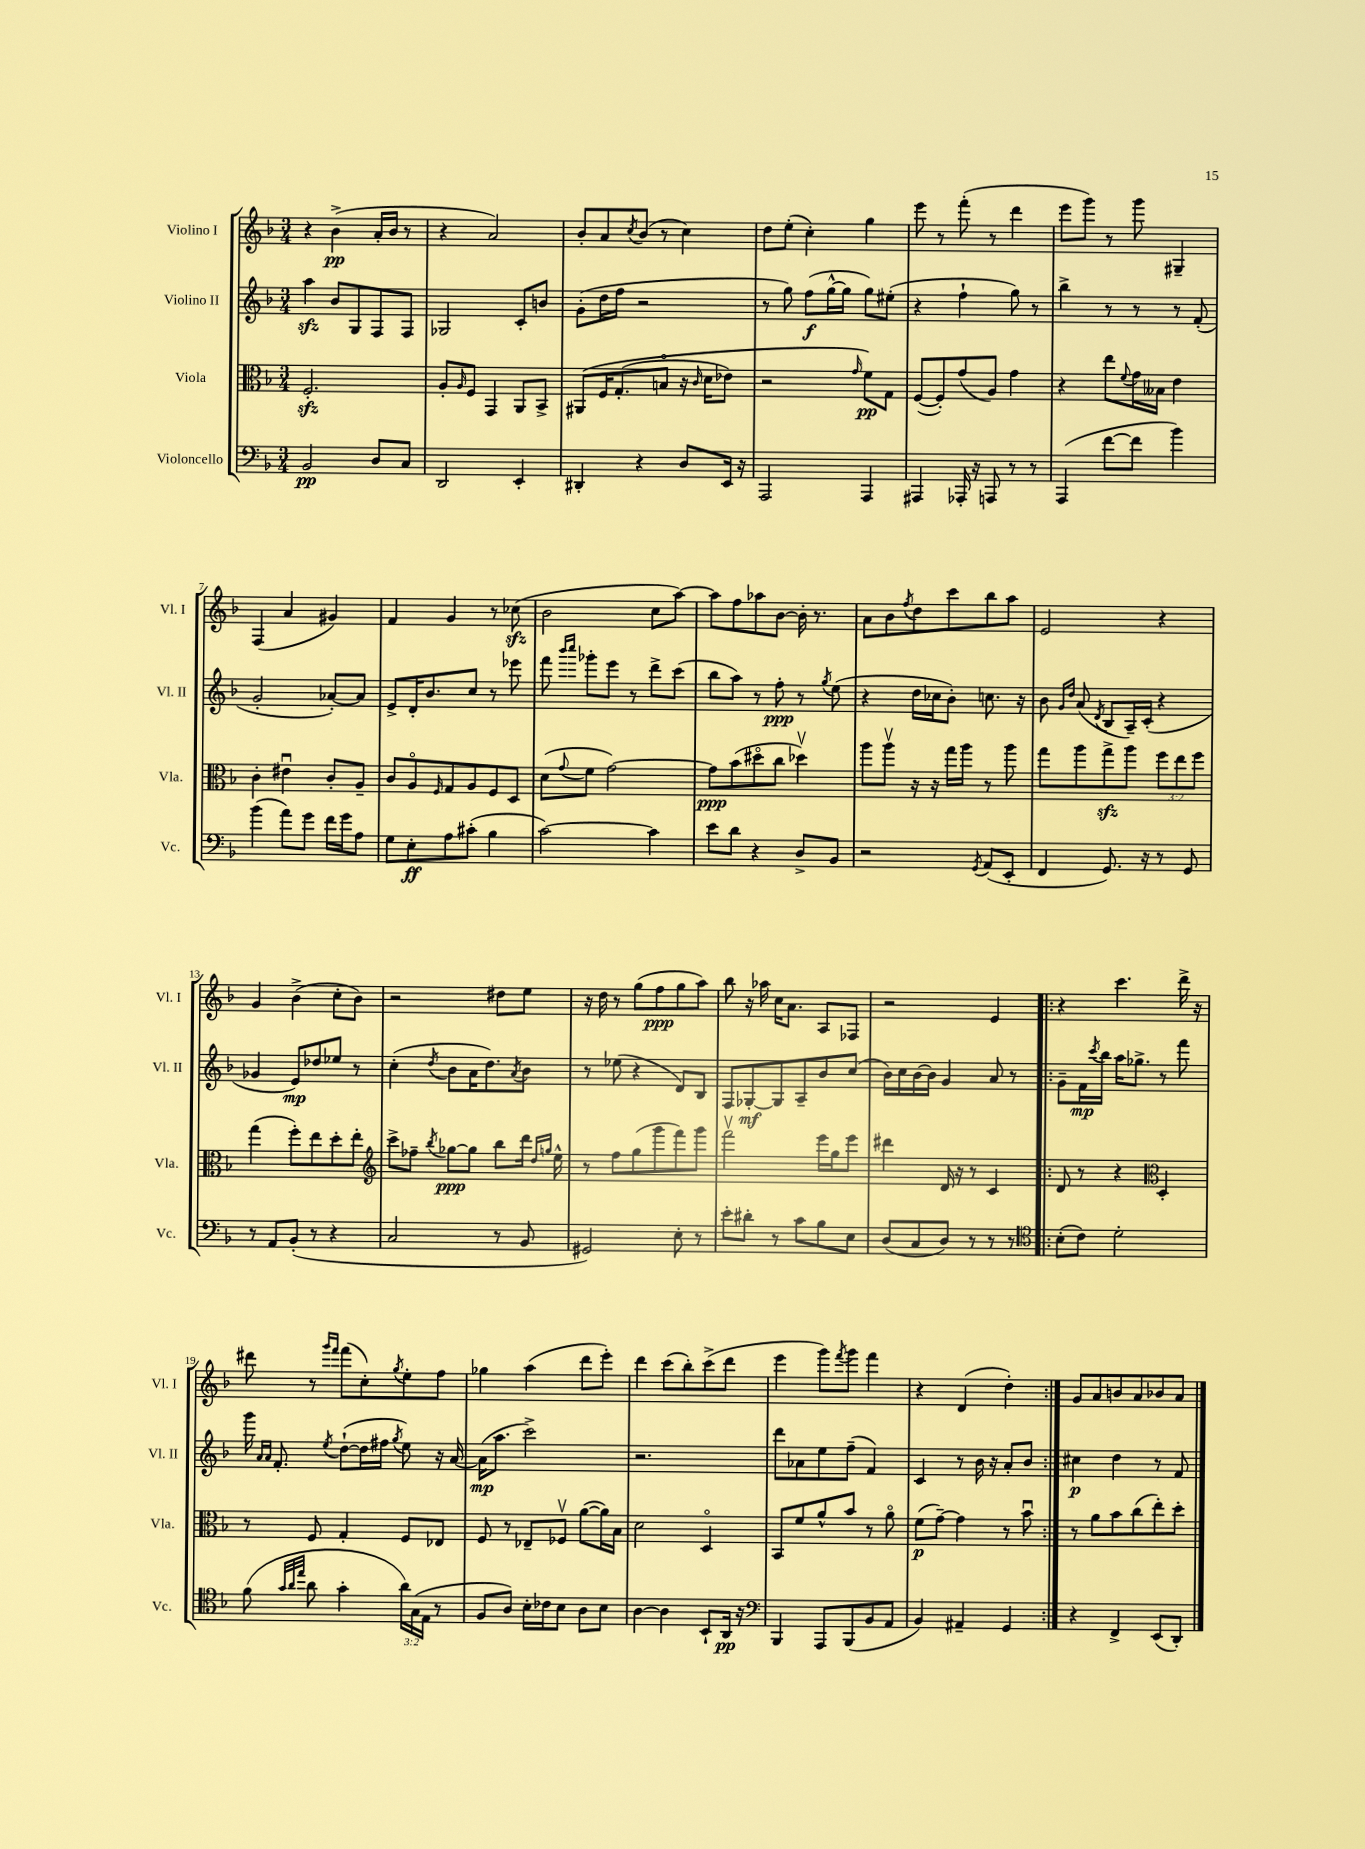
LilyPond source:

<<
\new StaffGroup <<
\new Staff = "s0" \with { instrumentName = "Violino I" shortInstrumentName = "Vl. I" } {
    \clef treble \key f \major \numericTimeSignature \time 3/4
    r4 bes'4->\pp( a'16-. bes'16 r8 |
    r4 a'2) |
    bes'8-. a'8 \acciaccatura { c''8 } bes'8( r8 c''4) |
    d''8 e''8-.( c''4-.) g''4 |
    e'''8 r8 f'''8-.( r8 d'''4 |
    e'''8 g'''8) r8 g'''8 gis4-- |
    f4( a'4 gis'4) |
    f'4 g'4 r8 ces''8\sfz( |
    bes'2 c''8 a''8~) |
    a''8 f''8 aes''8 bes'8~ bes'16-. r8. |
    a'8 bes'8 \acciaccatura { f''8 } d''8 c'''8 bes''8 a''8 |
    e'2 r4 |
    g'4 bes'4->( c''8-. bes'8) |
    r2 dis''8 e''8 |
    r16 d''16 r8 g''8( f''8\ppp g''8 a''8) |
    bes''8 r16 aes''16 c''16 a'8. a8 fes8 |
    r2 e'4 |
    \repeat volta 2 { r4 c'''4. d'''16-> r16 |
    dis'''8 r8 \grace { g'''16 f'''16 } f'''8( c''8-.) \acciaccatura { g''8 } e''8-. f''8 |
    ges''4 a''4( d'''8 e'''8-.) |
    d'''4 c'''8( bes''8-.) c'''8->( d'''8 |
    e'''4 g'''8) \acciaccatura { f'''8 } g'''8 f'''4 |
    r4 d'4( d''4-.) | }
    g'8 a'8 b'8 a'8 bes'8 a'8 \bar "|." |
}
\new Staff = "s1" \with { instrumentName = "Violino II" shortInstrumentName = "Vl. II" } {
    \clef treble \key f \major \numericTimeSignature \time 3/4
    a''4\sfz bes'8 g8 f8 f8 |
    ges2 c'8-. b'8 |
    g'8-.( d''16 f''16 r2 |
    r8 g''8) f''8\f( g''16~-^ g''16 g''8) eis''8-.( |
    r4 f''4-! g''8) r8 |
    bes''4-> r8 r8 r8 f'8-.( |
    g'2-. aes'8~-.) aes'8 |
    e'8-> d'16-. bes'8. c''8 r8 ees'''8 |
    f'''8 \grace { bes'''16 c''''16 } ges'''8-. e'''8 r8 d'''8-> c'''8( |
    bes''8 a''8) r8 f''8-.\ppp r8 \acciaccatura { g''8 } e''8( |
    r4 d''16 ces''16 bes'8-.) c''8. r16 |
    bes'8 \grace { g'16 d''16 } a'8( \acciaccatura { d'8 } bes8 a16--) c'16-.( r4 |
    ges'4 e'8\mp) des''8 ees''8 r8 |
    c''4-.( \acciaccatura { d''8 } bes'8 a'16 d''8.) \acciaccatura { a'8 } bes'8 |
    r8 ees''8( r4 d'8) bes8 |
    f8 ges8~-.\mf ges8 a8-- bes'8 c''8( |
    bes'16) c''16 bes'16~ bes'16 g'4 a'8 r8 |
    \repeat volta 2 { g'8-- f'16\mp \acciaccatura { c'''8 } bes''16 a''16 ges''8.-> r8 f'''8 |
    g'''16 \grace { a'16 a'16 } f'8.-. \acciaccatura { e''8 } d''8~-!( d''16 fis''16 \acciaccatura { g''8 } e''8) r16 a'16~ |
    a'16\mp( a''8. c'''2->) |
    r2. |
    d'''8 aes'8 e''8 f''8--( f'4) |
    c'4 r8 bes'16 r16 a'8-. bes'8 | }
    cis''4\p d''4 r8 f'8 \bar "|." |
}
\new Staff = "s2" \with { instrumentName = "Viola" shortInstrumentName = "Vla." } {
    \clef alto \key f \major \numericTimeSignature \time 3/4 \override Staff.TupletNumber.text = #tuplet-number::calc-fraction-text
    f2.-.\sfz |
    a8-. \grace { a16 } f8 g,4 a,8 bes,8-> |
    ais,8\( f16 g8.-.( b8\flageolet r16 \grace { c'16 } d'16 ees'8) |
    r2 \grace { g'16 } f'8\pp\) g8 |
    f8~( f8-.) g'8( a8) g'4 |
    r4 e''8 \appoggiatura { f'8 } g'16 beses16 e'4 |
    c'4-. eis'4\downbow c'8-. a8-- |
    c'8 a8\flageolet \grace { f16 } g8 a8 f8 d8 |
    d'8( \appoggiatura { g'8 } f'8 g'2~) |
    g'8\ppp bes'8( dis''8\flageolet c''8 des''4\upbow) |
    a''8 a''8\upbow r16 r16 g''16 a''16 r8 a''8 |
    g''8 a''8 g''8->\sfz a''8 \tuplet 3/2 { f''8 e''8 f''8 } |
    g''4( f''8-.) e''8 d''8-. e''8-. |
    \clef treble c'''8-> fes''8-- \acciaccatura { bes''8 } ges''8~\ppp ges''8 bes''8 d'''16 \grace { d''16 g''16 } e''16-^ |
    r8 f''8 g''8( g'''8 f'''8) g'''8 |
    f'''2\upbow e'''16 g''16 e'''8 |
    dis'''4 d'16 r16 r8 c'4 |
    \repeat volta 2 { d'8 r8 r4 \clef alto d4-. |
    r8 f8 g4-. f8 ees8 |
    f8 r8 ees8-- fes8\upbow a'8~( a'16) bes16 |
    d'2 d4\flageolet |
    bes,8 f'8 a'8-^ bes'8 r8 a'8\flageolet |
    f'8\p( g'8~--) g'4 r8 bes'8\downbow | }
    r8 a'8 bes'8 c''8( e''8-.) d''8-. \bar "|." |
}
\new Staff = "s3" \with { instrumentName = "Violoncello" shortInstrumentName = "Vc." } {
    \clef bass \key f \major \numericTimeSignature \time 3/4 \override Staff.TupletNumber.text = #tuplet-number::calc-fraction-text
    bes,2\pp d8 c8 |
    d,2 e,4-. |
    dis,4-. r4 d8 e,16 r16 |
    a,,2 a,,4 |
    ais,,4 aes,,16-. r16 a,,8 r8 r8 |
    a,,4( f'8~ f'8 bes'4) |
    bes'4( a'8) g'8 f'16 g'16 a8 |
    g8 e8-.\ff a8 cis'8-.( bes4 |
    c'2~) c'4 |
    e'8 d'8 r4 d8-> bes,8 |
    r2 \acciaccatura { g,8 } a,8( e,8-. |
    f,4 g,8.) r16 r8 g,8 |
    r8 a,8 bes,8-.( r8 r4 |
    c2 r8 bes,8 |
    gis,2) e8-. r8 |
    e'8-. dis'8-. r8 c'8 bes8 e8 |
    d8( c8 d8) r8 r8 r8 |
    \repeat volta 2 { \clef tenor bes8-.( c'8) d'2-. |
    f'8( \grace { g'32 a'32 e''32 } a'8 g'4-. \tuplet 3/2 { a'16) g16( e16 } r8 |
    f8 a8) bes16-. ces'16 bes8 a8 bes8 |
    a4~ a4 bes,8-! a,16\pp r16 |
    \clef bass bes,,4 a,,8 bes,,8( bes,8 a,8 |
    bes,4) ais,4-- g,4 | }
    r4 f,4-> e,8( d,8-.) \bar "|." |
}
>>
>>
